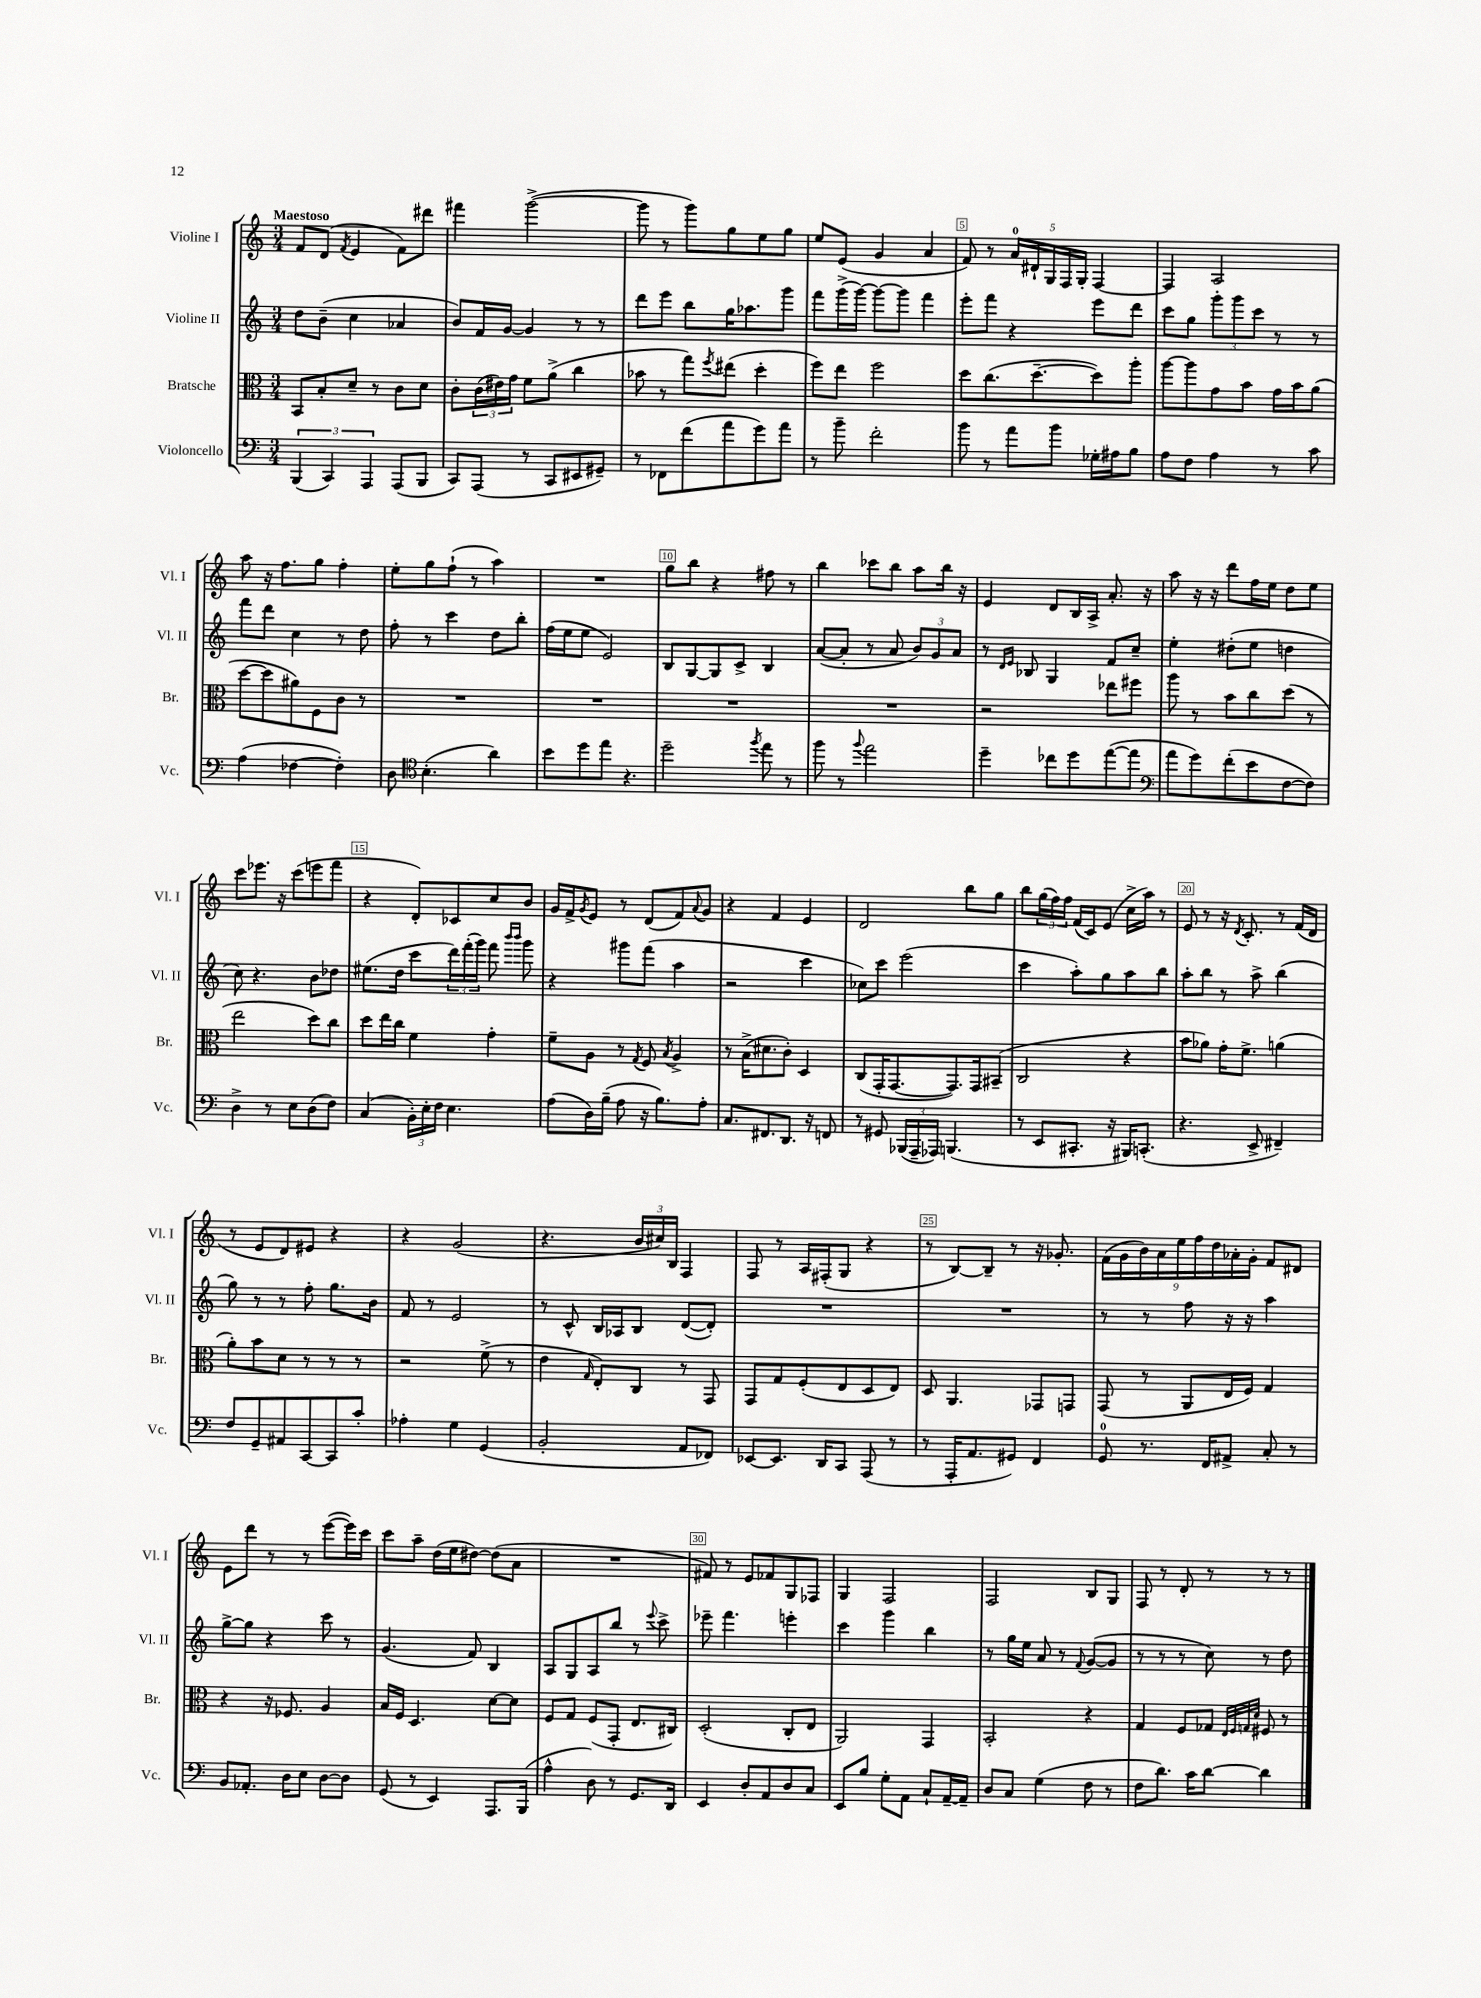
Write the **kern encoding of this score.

**kern	**kern	**kern	**kern
*part4	*part3	*part2	*part1
*staff4	*staff3	*staff2	*staff1
*I"Violoncello	*I"Bratsche	*I"Violine II	*I"Violine I
*I'Vc.	*I'Br.	*I'Vl. II	*I'Vl. I
*clefF4	*clefC3	*clefG2	*clefG2
*k[]	*k[]	*k[]	*k[]
*M3/4	*M3/4	*M3/4	*M3/4
=1	=1	=1	=1
!	!	!	!LO:TX:a:B:t=Maestoso
(6BBB/	8BB/L	8dd\L	8f/L
.	8B'/	(8b~\J	(8d/J
6CC/)	.	.	.
.	.	.	8qf/
.	8d~/J	4cc\	4e/
6AAA/	.	.	.
.	8r	.	.
(8AAA/L	8c\L	4a-X/	8f\L)
8BBB/J	8d\J	.	8ddd#X\J
=2	=2	=2	=2
8CC/L)	8c'\L	8b/L)	4fff#X\
(8AAA/J	(24c\L	16f/L	.
.	24e#X\)	.	.
.	.	[16g/JJ	.
.	24g\JJ	.	.
8r	8f\L	4g/]	([2ggg^\
8CC/L	(8a^\J	.	.
8EE#X/	4cc\	8r	.
8GG#X~/J)	.	8r	.
=3	=3	=3	=3
8r	8b-X\	8ddd\L	8ggg\]
8FF-X\L	8r	8eee\J	8r
(8f\	8gg\L)	8bb\L	8ggg\L)
.	8qff/	.	.
8a\	(8ee#X\J	16gg\K	8gg\
.	.	8.aa-X\	.
8g\)	4dd'\	.	8ee\
8a\J	.	8ggg\J	8gg\J
=4	=4	=4	=4
8r	8ff\L)	8fff\L	8ee/L
8b~\	8ee\J	(16ggg^\L	(8e/J
.	.	[16ggg\JJ)	.
2f'\	2ff\	8ggg\L_	4g/
.	.	8ggg\J]	.
.	.	4fff\	4a/
=5	=5	=5	=5
8b\	8dd\L	8eee'\L	8f/)
8r	(8.cc\	8fff\J	8r
8a\L	.	4r	20a/LL
.	.	.	20d#X`/
.	[8.dd~\	.	.
.	.	.	20G/
8b\J	.	.	.
.	.	.	20F/
.	.	.	20G'/JJ
16G-X'\LL	8dd\])	8eee\L	[4F/
16A#X\J	.	.	.
8B\J	8aa'\J	8ddd\J	.
=6	=6	=6	=6
8A\L	[8aa\L	8ccc\L	4F/]
8F\J	8aa\]	8gg\J	.
4A\	8g\	12ggg'\L	2A/
.	.	12ggg\	.
.	8b\J	.	.
.	.	12ccc\J	.
8r	16g\LL	8r	.
.	16b\J	.	.
8c\	(8a\J	8r	.
!!LO:LB:g=z
=7	=7	=7	=7
(4A\	[8dd\L	8fff\L	8aa\
.	8dd\]	8ddd\J	16r
.	.	.	8.ff\L
[4F-X\	8a#X\)	4cc\	.
.	8F\	.	8gg\J
4F-'\])	8c\J	8r	4ff'\
.	8r	8dd\	.
=8	=8	=8	=8
8D\	2.r	8ff'\	8ee'\L
*clefC4	*	*	*
(4.B'\	.	8r	8gg\
.	.	4ccc\	(8ff`\J
.	.	.	8r
4a\)	.	8dd\L	4aa\)
.	.	8bb'\J	.
=9	=9	=9	=9
8b\L	2.r	(16ff\LL	2.r
.	.	16ee\J	.
8dd\	.	8ee\J	.
8ee\J	.	2e/)	.
4.r	.	.	.
=10	=10	=10	=10
2dd~\	2.r	8B/L	8gg\L
.	.	[8G/	8bb\J
.	.	8G/]	4r
.	.	8c^/J	.
8qff/	.	.	.
8ee\	.	4B/	8ff#X\
8r	.	.	8r
=11	=11	=11	=11
8ff\	2.r	([8a/L	4bb\
8r	.	8a'/J]	.
8qqff/	.	.	.
2ee\	.	8r	8ccc-X\L
.	.	8a/	8bb\J
.	.	12b/L)	8aa\L
.	.	12g/	.
.	.	.	16bb\Jk
.	.	12a/J	.
.	.	.	16r
=12	=12	=12	=12
4dd~\	2r	8r	4e/
.	.	16qqd/LL	.
.	.	16qqe/JJ	.
.	.	8B-X/	.
8cc-X\L	.	4G/	8d/L
8dd\	.	.	16B/L
.	.	.	16A^/JJ
([8ee\	8ee-X\L	8f/L	8.a'/
8ee\J]	8ff#X\J	8cc~/J	.
.	.	.	16r
=13	=13	=13	=13
*clefF4	*	*	*
8a\L	8aa\	4ee'\	8aa\
8g\)	8r	.	16r
.	.	.	16r
(8f'\	8b\L	(8dd#X'\L	8ddd\L
8e\	8cc\	8ee\J	16ff\L
.	.	.	16ee\JJ
[8F\	(8dd\J	4ddn\	8dd\L
8F\J])	8r	.	8ee\J
!!LO:LB:g=z
=14	=14	=14	=14
4D^\	2ee\	8cc\)	8ccc\L
.	.	4.r	8.eee-X\J
8r	.	.	.
.	.	.	16r
8E\L	.	.	(8ccc\L
(8D\	8dd\L)	8b\L	8eeen\
8F\J)	8cc\J	8dd-X\J	8fff\J
=15	=15	=15	=15
(4C/	8dd\L	(8.ee#X\L	4r
.	16ee\L	.	.
.	16cc\JJ	16dd\Jk	.
24BB'\LL)	4f\	8ccc\L	8d'/L)
24E'\	.	.	.
24F\JJ	.	.	.
4.E\	.	24ddd\L)	8c-X/
.	.	(24fff'\	.
.	.	24ggg\JJ)	.
.	4g'\	8fff\	8cc/
.	.	16qqbbb/LL	.
.	.	16qqbbb/JJ	.
.	.	8ggg\	8b/J
=16	=16	=16	=16
(8A\L	8f~\L	4r	16g/LL
.	.	.	16f^/J
.	.	.	8qg/
16D\L)	8A\J	.	8e/J
(16B~\JJ	.	.	.
8A\	8r	8ggg#X\L	8r
.	8qG/	.	.
16r	8F/	(8fff\J	(8d/L
8.B\L)	.	.	.
.	8qB/	.	.
.	4A^/	4aa\	8f/)
.	.	.	8qqa/
8A'\J	.	.	8g/J
=17	=17	=17	=17
8.C/L	8r	2r	4r
.	(16B^\KL	.	.
8.FF#X/	8.d#X\	.	.
.	.	.	4f/
8.DD/J	8c'\J)	.	.
.	4D/	4ccc\	4e/
16r	.	.	.
8FFn/	.	.	.
=18	=18	=18	=18
8r	(8C/L	8cc-X\L)	2d/
8GG#X/	16GG'/K	8ccc\J	.
.	[8.GG/	.	.
(24BBB-X/LL	.	(2eee\	.
24AAA~/	.	.	.
24AAA-X/JJ)	.	.	.
(4.BBBn/	8.GG/])	.	.
.	.	.	8bb\L
.	16GG/k	.	.
.	(8BB#X~/J	.	8gg\J
=19	=19	=19	=19
8r	2C/	4ccc\	8bb\L
8EE/L	.	.	(24gg\L
.	.	.	24ff\)
.	.	.	24ff\JJ
8.CC#X'/J	.	8aa'\L)	(16f/LL
.	.	.	16c/J)
.	.	8gg\	(8e/J
16r	.	.	.
16BBB#X/KL)	4r	8aa\	16cc^\LL
(8.CCn'/J	.	.	16aa\JJ)
.	.	8bb\J	8r
=20	=20	=20	=20
4.r	8b\L	8aa'\L	8e/
.	8a-X\J)	8bb\J	8r
.	16g'\KL	8r	16r
.	.	.	8qd/
.	8.f^\J	.	8.c'/
8EE^/	.	8aa^\	.
4FF#X~/)	(4an\	(4bb\	8r
.	.	.	(16f/LL
.	.	.	16d/JJ
!!LO:LB:g=z
=21	=21	=21	=21
8F/L	8a'\L)	8gg\)	8r
8GG~/	8b\	8r	8e/L
8AA#X/	8d\J	8r	8d/)
[8CC/	8r	8ff'\	8e#X/J
8CC/]	8r	8.gg\L	4r
8c'/J	8r	.	.
.	.	16b\Jk	.
=22	=22	=22	=22
4A-X'\	2r	8f/	4r
.	.	8r	.
4G\	.	2e/	(2g/
(4GG/	(8f^\	.	.
.	8r	.	.
=23	=23	=23	=23
2BB'/	4e\	8r	4.r
.	.	8c^^/	.
.	16qqG/	.	.
.	8E'/L)	16B/LL	.
.	.	16A-X/J	.
.	8C/J	8B/J	24b/LL
.	.	.	24cc#X/)
.	.	.	24B/JJ
8AA/L	8r	([8d/L	4F/
8FF-X/J)	8GG/	8d'/J])	.
=24	=24	=24	=24
[8EE-X/L	8GG/L	2.r	8F/
8.EE-/J]	8G/	.	8r
.	(8F'/	.	16A/LL
16DD/KL	.	.	(16F#X'/J
8CC/J	8E/	.	8G/J
(8AAA/	8D/	.	4r
8r	8E/J)	.	.
=25	=25	=25	=25
8r	8D/	2.r	8r
16AAA'/KL	4.AA/	.	[8B/L)
8.AA/	.	.	.
.	.	.	8B~/J]
8GG#X/J)	.	.	8r
4FF/	8GG-X/L	.	16r
.	.	.	8.g-X'/
.	8GGn/J	.	.
=26	=26	=26	=26
8GG/	(8GG/	8r	(18f\LL
.	.	.	18g\
.	.	.	18b\)
8.r	8r	8r	.
.	.	.	18a\
.	.	.	18ee\
.	8AA/L	8ff\	.
.	.	.	18ff\
16FF/KL	.	.	.
.	.	.	18dd\
8AA#X^/J	16E/L	16r	.
.	.	.	18a-X'\
.	16F/JJ)	16r	.
.	.	.	18g'\JJ
8C'/	4G/	4aa\	8f/L
8r	.	.	8d#X/J
!!LO:LB:g=z
=27	=27	=27	=27
8BB/L	4r	[8gg^\L	8e\L
8.AA-X'/J	.	8gg\J]	8ddd\J
.	16r	4r	8r
16D\KL	8.F-X/	.	.
8E\J	.	.	8r
[8D\L	4A/	8ccc\	([8eee\L
8D\J]	.	8r	16eee\L])
.	.	.	16ccc\JJ
=28	=28	=28	=28
(8GG/	16B/LL	(4.g/	8ccc\L
.	16F/JJ	.	.
8r	4.D/	.	8aa~\J
4EE/)	.	.	(16dd\LL
.	.	.	16ee\J
.	.	8f/)	[8dd#X\J)
8.AAA/L	[8d\L	4B/	(8dd#\L]
.	8d\J]	.	8a\J
(16BBB/Jk	.	.	.
=29	=29	=29	=29
4A^^\	8F/L	8A/L	2.r
.	8G/J	8G/	.
8D\)	(8F/L	8A/	.
8r	8GG'/J	8bb/J	.
8.GG/L	8.E/L	8r	.
.	.	8qqeee/	.
.	.	8ccc^\	.
16DD/Jk	16C#X/Jk)	.	.
=30	=30	=30	=30
4EE/	(2D'/	8eee-X~\	8f#X/)
.	.	4.fff\	8r
8D'/L	.	.	8e/L
8AA/	.	.	8f-X/
8D/	8C'/L	4eeen'\	8G/
8C/J	8E/J	.	8F-X/J
=31	=31	=31	=31
8EE/L	2AA/)	4ccc\	4G/
8B/J	.	.	.
8G'\L	.	4ggg\	2F/
8AA\J	.	.	.
8C`/L	4GG/	4bb\	.
[16AA~/L	.	.	.
16AA~/JJ]	.	.	.
=32	=32	=32	=32
8D/L	2BB'/	8r	2F/
8C/J	.	16gg\LL	.
.	.	16ee\JJ	.
(4G\	.	8a/	.
.	.	8r	.
.	.	8qqf/	.
8F\	4r	([8g/L	8B/L
8r	.	8g/J]	8G/J
=33	=33	=33	=33
8F\L	4G/	8r	8F/
8.d\J)	.	8r	8r
.	8F/L	8r	8d'/
16c\KL	.	.	.
[8d\J	8G-X/J	8cc\)	8r
.	32qqE/LLL	.	.
.	32qqF/	.	.
.	32qqGn/	.	.
.	32qqd/JJJ	.	.
4d\]	8F#X/	8r	8r
.	8r	8dd\	8r
==	==	==	==
*-	*-	*-	*-
